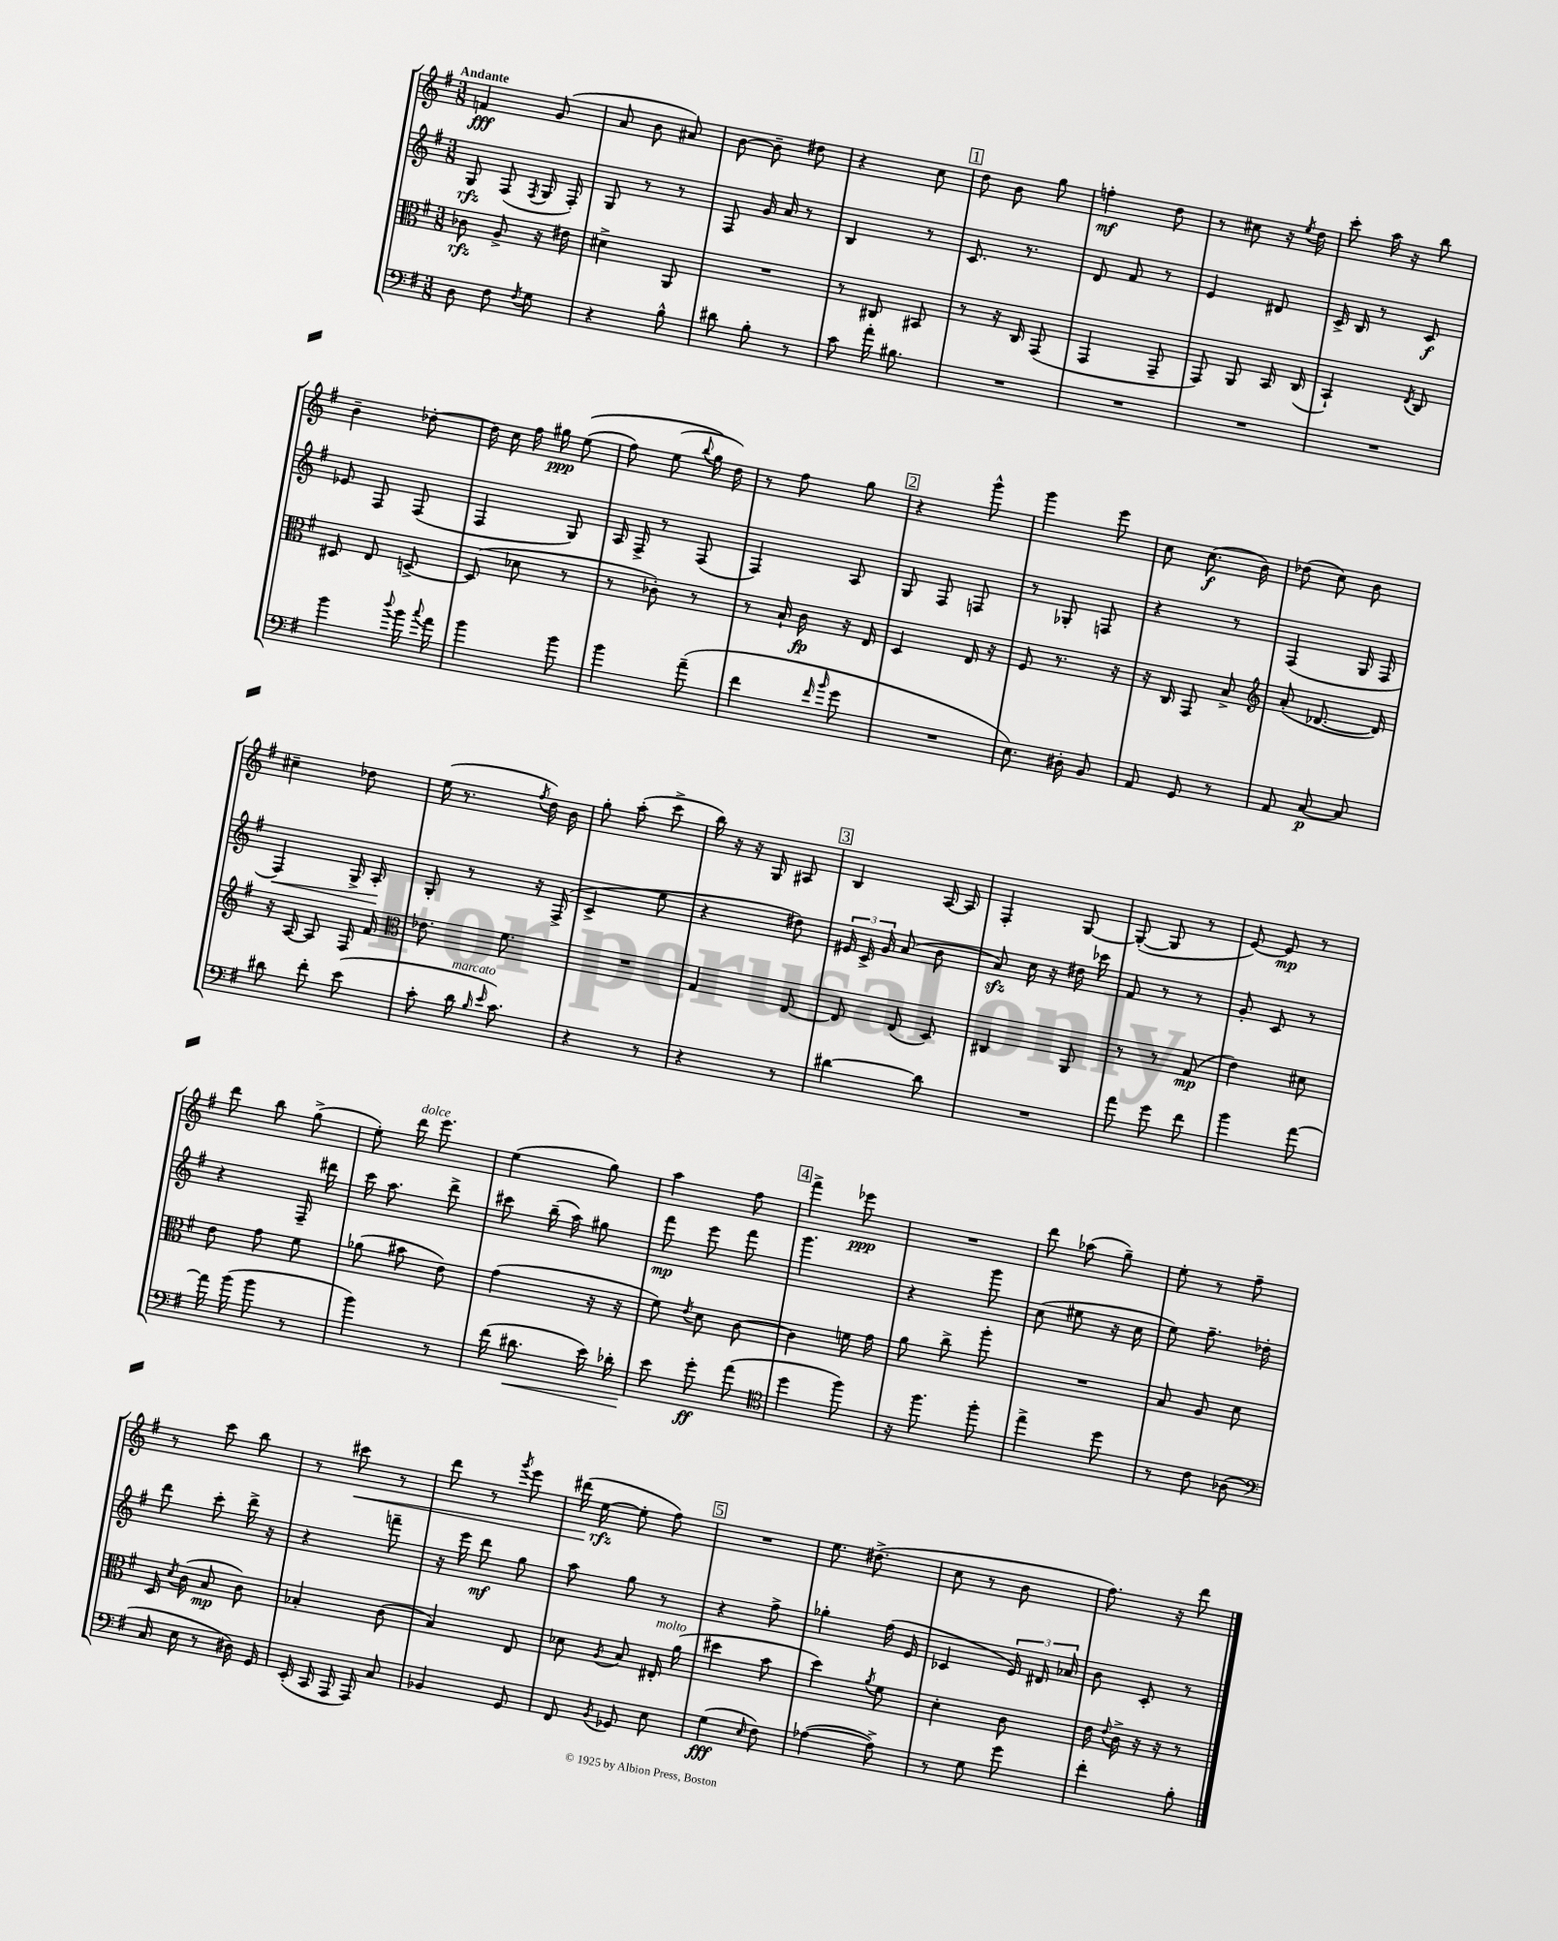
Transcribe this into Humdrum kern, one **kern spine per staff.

**kern	**kern	**kern	**kern
*staff4	*staff3	*staff2	*staff1
*clefF4	*clefC3	*clefG2	*clefG2
*k[f#]	*k[f#]	*k[f#]	*k[f#]
*M3/8	*M3/8	*M3/8	*M3/8
8D	8c-	8G	4f
8F#	8A^	(8F#	.
8qF#	.	8qF#	.
8G	16r	16G	(8g
.	16e#	16F#')	.
=	=	=	=
4r	4d#^	8G	8a
.	.	8r	8b
8B^^	8AA	8r	8a#)
=	=	=	=
8d#	4.r	8F#	[8b
8B'	.	16g	8b~]
.	.	16a	.
8r	.	8r	8dd#
=	=	=	=
8c	8r	4B	4r
16a'	8C#	.	.
8.B#	.	.	.
.	8BB#	8r	8cc
=	=	=	=
4.r	8r	8.c	8dd
.	16r	.	8b
.	16C	8.r	.
.	(8GG	.	8gg
=	=	=	=
4.r	4GG	8d	4ff'
.	.	8f#	.
.	8GG~	8r	8dd
=	=	=	=
4.r	8GG)	4e	8r
.	8AA	.	8cc#
.	16BB	8d#	16r
.	.	.	8qee
.	(16C	.	16dd
=	=	=	=
4.r	4BB`)	16c^	8ccc'
.	.	16B	.
.	.	8r	16aa
.	.	.	16r
.	8qE	.	.
.	8C	8c	8bb
=	=	=	=
4b	8D#	8e-	4b~
.	8E	8F#	.
8qqdd	.	.	.
16b	[8D^	(8F#	[8dd-'
8qqcc	.	.	.
16a	.	.	.
=	=	=	=
4b	(8D]	4F#	16dd-]
.	.	.	16cc
.	8d-	.	16ff#
.	.	.	16gg#
8b	8r	8G)	&((8ee
=	=	=	=
4b	8r	16A	8ff#)
.	.	16F#^	.
.	8c-')	8r	(8ee
.	.	.	8qqbb
(8a~	8r	(8F#	16gg&)
.	.	.	16dd)
=	=	=	=
4f#	8r	4F#)	8r
.	16B`	.	8ff#
.	16c	.	.
16qqf#	.	.	.
16qqb	.	.	.
8g	16r	8A	8gg
.	16E	.	.
=	=	=	=
4.r	4D	8G	4r
.	.	8F#	.
.	16E	8F	8ggg^^
.	16r	.	.
=	=	=	=
8.E)	8F#	8r	4ggg
.	8.r	8G-'	.
16D#'	.	.	.
8BB	.	8F	8eee
.	16r	.	.
=	=	=	=
8AA	16r	4r	8cc
.	16C	.	.
8GG	8GG	.	(8.cc
8r	8B^	8r	.
.	.	.	16b)
=	=	=	=
*	*clefG2	*	*
8AA	(8a'	(4F#	(8dd-
[8C	[8.d-	.	8cc)
8C]	.	16G	8b
.	16d-])	16F#	.
=	=	=	=
8d#	16r	4F#)	4cc#~
.	[16A	.	.
8f#'	8A]	.	.
(8e	16F#	16G^	8dd-
.	16f#	16A'	.
=	=	=	=
*	*clefC3	*	*
8c'	8.e-	8G'	(16ee
.	.	.	8.r
16d	.	8r	.
16qqB	.	.	.
16qqe	.	.	.
8.c)	8.f#	.	.
.	.	.	8qff#
.	.	16r	16dd)
.	.	(16F#^	16b
=	=	=	=
4r	4.r	4c^	8gg'
.	.	.	(8aa'
8r	.	8ee	8ccc^
=	=	=	=
4r	4G	4r	16bb)
.	.	.	16r
.	.	.	16r
.	.	.	16G
8r	[8E	8dd#)	8A#
=	=	=	=
[4d#	8E]	24e#	4B
.	.	24c^	.
.	.	24g	.
.	(8E	(8a	.
8d#]	8D)	8b	[16A
.	.	.	16A]
=	=	=	=
4.r	4C#	8a)	4F#'
.	.	16cc	.
.	.	16r	.
.	8AA	16dd#	[8G
.	.	16ccc-	.
=	=	=	=
8a	8r	8f#	(8G'_
8g	8r	8r	8G]
8f#	(8G	8r	8r
=	=	=	=
4b	4e)	8g'	[8e)
.	.	8c	8e]
[8a	8d#	8r	8r
=	=	=	=
16a]	8e	4r	8ddd
(16b	.	.	.
8b	8g	.	8bb
8r	8f#	16F#~	(8gg^
.	.	16ddd#	.
=	=	=	=
4b)	(8a-	16ccc	8ee')
.	.	8.aa	.
.	8b#	.	16ddd
.	.	.	8.eee
8r	8e)	8ddd^	.
=	=	=	=
(16f#	(4g	8ccc#	(4ee
8.d#	.	.	.
.	.	(16bb~	.
.	.	16aa)	.
16e)	16r	8gg#	8gg)
16d-'	16r	.	.
=	=	=	=
8e	8f#)	8fff#	4aa
.	8qe	.	.
8g'	8d	8eee	.
(8a	[8c	8fff#	8ff#
=	=	=	=
*clefC4	*	*	*
4dd	4c]	4.ggg	4fff#^
8ff#)	16f	.	8eee-
.	16g	.	.
=	=	=	=
16r	8a	4r	4.r
8.ff#	.	.	.
.	8cc^	.	.
8ff#'	8aa'	8ggg	.
=	=	=	=
4ee^	4.r	(8cc	8ddd
.	.	8ee#	(8aa-
8dd	.	16r	8gg~)
.	.	16cc	.
=	=	=	=
8r	8B	8ee)	8ee'
8c	8A	8.ff#~	8r
(8A-	8d	.	8ff#~
.	.	16dd-'	.
=	=	=	=
*clefF4	*	*	*
16C	16D	8ddd	8r
.	8qd	.	.
16E	(16c	.	.
8r	8B	8ccc'	8ccc
16D#)	8c)	16ddd^	8bb
16GG	.	16r	.
=	=	=	=
(16EE'	4B-'	4r	8r
16CC	.	.	.
16AAA	.	.	8ccc#
16AAA)	.	.	.
8C	(8c	8fff~	8r
=	=	=	=
4BB-	4B)	16r	8ddd
.	.	16eee	.
.	.	8ddd	8r
.	.	.	8qggg
8GG	8E	8gg	8eee
=	=	=	=
8FF#	8d-	8aa	(16ddd#
.	.	.	[16ee
8qBB	8qA	.	.
8GG-	8B	8gg	8ee']
8E	16E#'	8r	8ff#)
.	(16a	.	.
=	=	=	=
(4G	4dd#	4r	4.r
16qqE	.	.	.
8F#)	8b	8ff#^	.
=	=	=	=
([4A-	4dd)	4gg-'	8.ee
.	.	.	(8.dd#^
.	8qa	.	.
8A-^])	8f#	(16ff#	.
.	.	16e	.
=	=	=	=
8r	4d'	4c-	8cc
8G	.	.	8r
8g	8c	24e)	8b
.	.	24d#	.
.	.	24a-	.
=	=	=	=
4f#'	16e	8b	8.ff#)
.	8qqe	.	.
.	16c^	.	.
.	16r	8c'	.
.	16r	.	16r
8B'	8r	8r	8ddd
==	==	==	==
*-	*-	*-	*-
